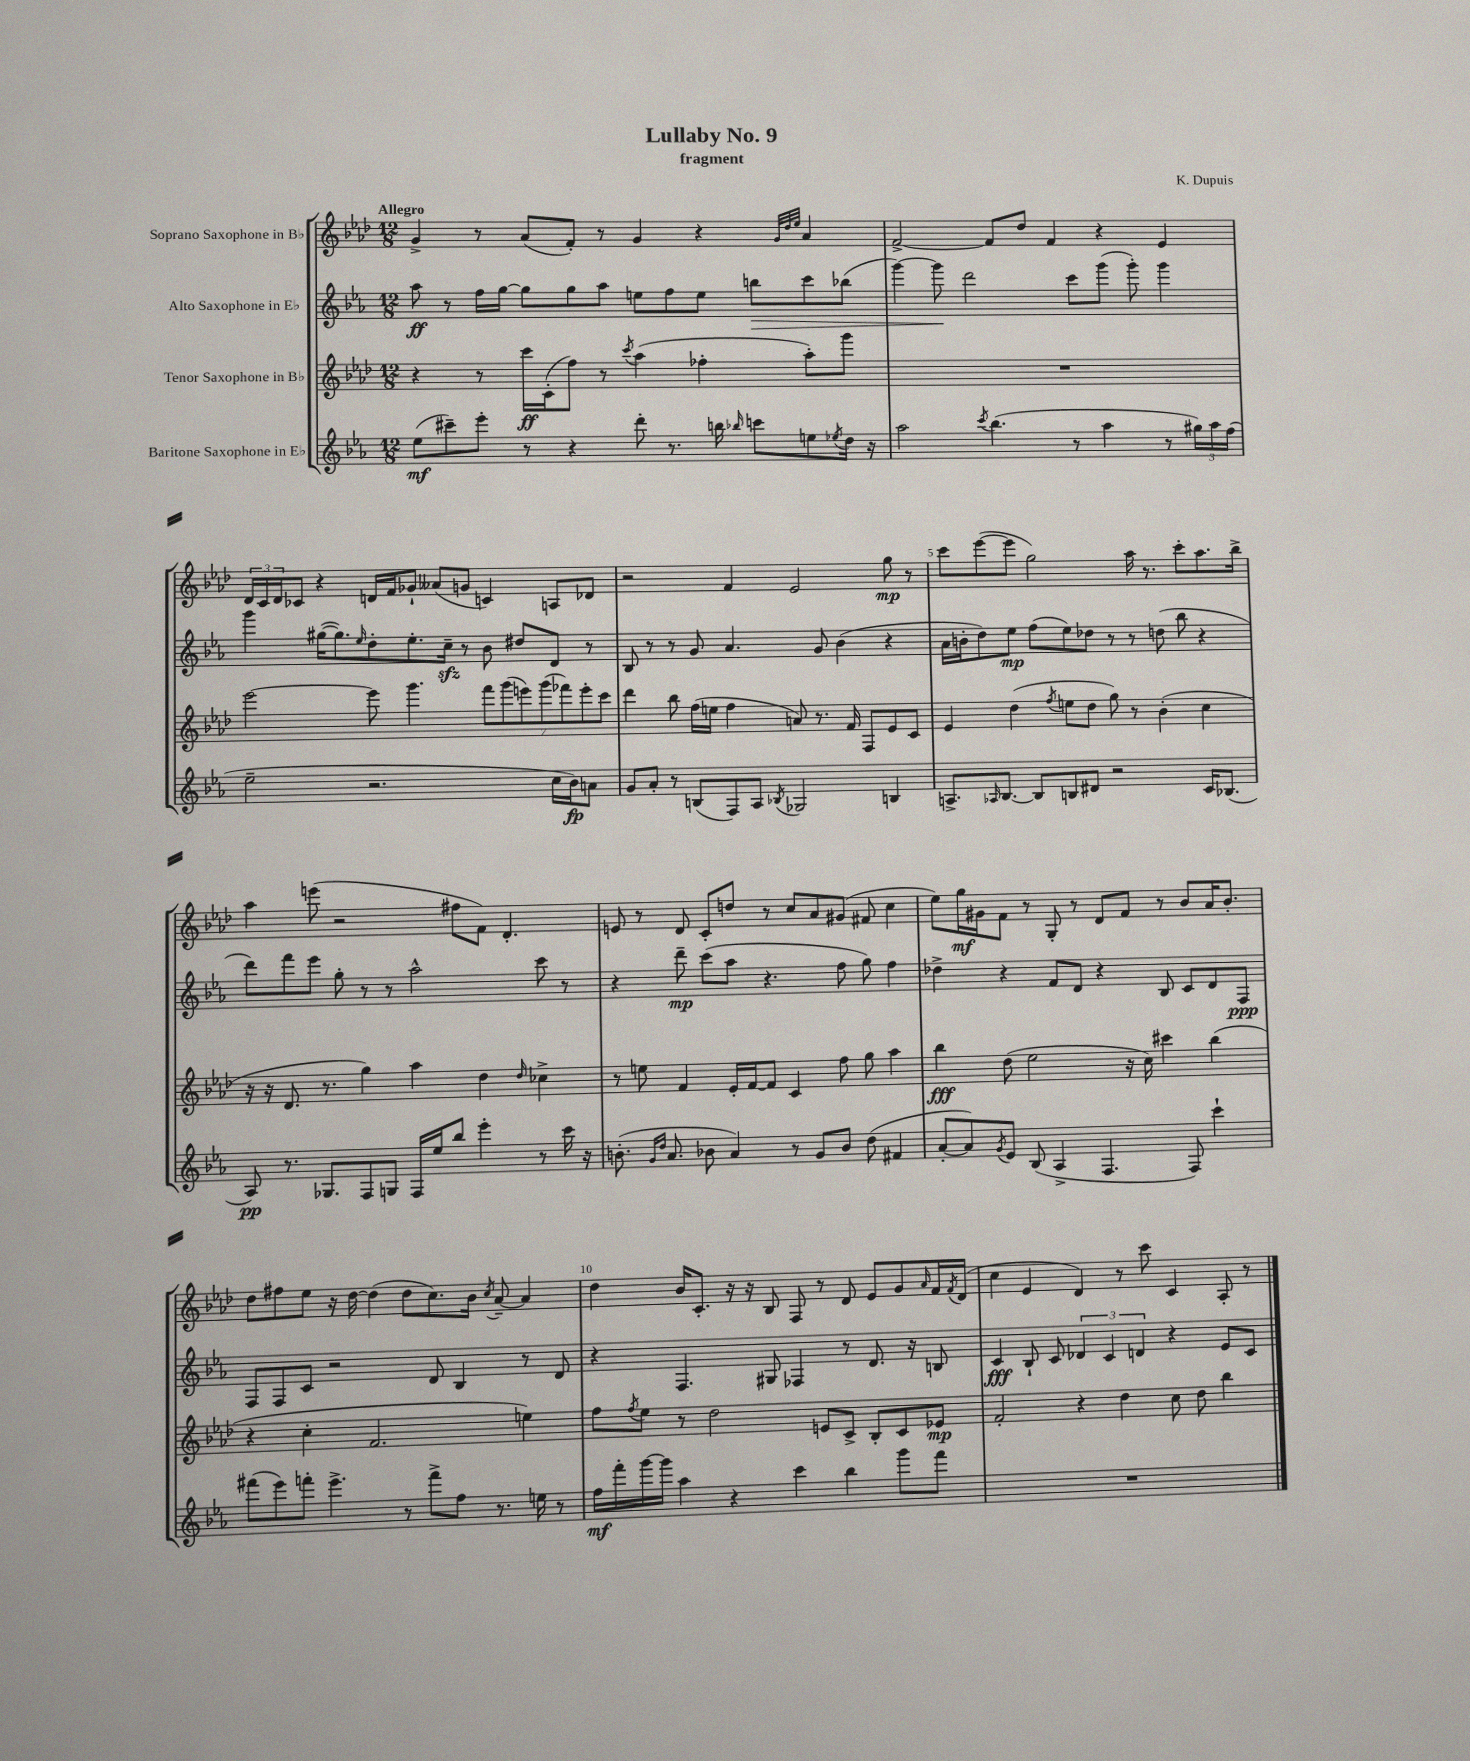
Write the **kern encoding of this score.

**kern	**dynam	**kern	**dynam	**kern	**dynam	**kern	**dynam
*part4	*part4	*part3	*part3	*part2	*part2	*part1	*part1
*staff4	*staff4	*staff3	*staff3	*staff2	*staff2	*staff1	*staff1
*I"Baritone Saxophone in E♭	*	*I"Tenor Saxophone in B♭	*	*I"Alto Saxophone in E♭	*	*I"Soprano Saxophone in B♭	*
*clefG2	*	*clefG2	*	*clefG2	*	*clefG2	*
*k[b-e-a-]	*	*k[b-e-a-d-]	*	*k[b-e-a-]	*	*k[b-e-a-d-]	*
*M12/8	*	*M12/8	*	*M12/8	*	*M12/8	*
=1	=1	=1	=1	=1	=1	=1	=1
!	!	!	!	!	!	!LO:TX:a:B:t=Allegro	!
(8ee-\L	mf	4r	.	8aa-\	ff	4g^/	.
8ccc#X~\)	.	.	.	8r	.	.	.
8eee-'\J	.	8r	.	16ff\LL	.	8r	.
.	.	.	.	[16gg\JJ	.	.	.
8r	.	16ccc\LL	ff	8gg\L]	.	(8a-/L	.
.	.	(16c'\J	.	.	.	.	.
4r	.	8ff\J)	.	8gg\	.	8f'/J)	.
.	.	8r	.	8aa-\J	.	8r	.
.	.	8qccc/	.	.	.	.	.
8ddd'\	.	(4aa-\	.	8een\L	.	4g/	.
8.r	.	.	.	8ff\	.	.	.
.	.	4ff-X'\	.	8ee\J	.	4r	.
16bbn\	.	.	.	.	.	.	.
16qqbb-X/	.	.	.	.	.	.	.
!	!	!	!	!	!LO:HP:b	!	!
8cccn\L	.	.	.	8bbn\L	>	.	.
.	.	.	.	.	.	32qqg/LLL	.
.	.	.	.	.	.	32qqdd-/	.
.	.	.	.	.	.	32qqee-/JJJ	.
8een\	.	8aa-'\L)	.	8ccc\	.	4a-/	.
8qee-X/	.	.	.	.	.	.	.
16dd\Jk	.	8ggg\J	.	(8bb-X\J	.	.	.
16r	.	.	.	.	.	.	.
=2	=2	=2	=2	=2	=2	=2	=2
2aa-\	.	1.r	.	[4ggg\)	.	[2f^/	.
.	.	.	.	8ggg\]	.	.	.
.	.	.	.	2ddd\	]	.	.
8qccc/	.	.	.	.	.	.	.
(4.bb-\	.	.	.	.	.	8f/L]	.
.	.	.	.	.	.	8dd-/J	.
.	.	.	.	.	.	4f/	.
8r	.	.	.	8ccc\L	.	.	.
4aa-\	.	.	.	(8ggg\J	.	4r	.
.	.	.	.	8ggg'\)	.	.	.
8r	.	.	.	4ggg\	.	4e-/	.
24gg#X\LL)	.	.	.	.	.	.	.
24aa-\	.	.	.	.	.	.	.
(24ff\JJ	.	.	.	.	.	.	.
!!LO:LB:g=z
=3	=3	=3	=3	=3	=3	=3	=3
2ee-~\	.	[2eee-\	.	4ggg\	.	24d-/LL	.
.	.	.	.	.	.	24c/	.
.	.	.	.	.	.	24d-/J	.
.	.	.	.	.	.	8c-X/J	.
.	.	.	.	([16gg#X\KL	.	4r	.
.	.	.	.	8.gg#\])	.	.	.
.	.	.	.	16qqee-/	.	.	.
2.r	.	8eee-\]	.	8dd'\	.	16dn/LL	.
.	.	.	.	.	.	16f/J	.
.	.	4.ggg\	.	8.ee-'\	.	8g-X`/J	.
.	.	.	.	.	.	(8a--X/L	.
.	.	.	.	16cczz~\Jk	.	.	.
.	.	.	.	8r	.	8gn/J	.
.	.	14fff\L	.	8b-\	.	4cn/)	.
.	.	(14ggg\	.	.	.	.	.
.	.	.	.	8dd#X/L	.	.	.
.	.	14eeen\)	.	.	.	.	.
.	.	(14ggg\	.	.	.	.	.
16cc\LL	.	.	.	8d/J	.	8An/L	.
.	.	14fff-X\)	.	.	.	.	.
16b-\J)	fp	.	.	.	.	.	.
.	.	14eee'\	.	.	.	.	.
8an\J	.	.	.	8r	.	8d-X/J	.
.	.	14ccc\J	.	.	.	.	.
=4	=4	=4	=4	=4	=4	=4	=4
8g/L	.	4ddd-\	.	8B-/	.	2r	.
8a-'/J	.	.	.	8r	.	.	.
8r	.	8bb-\	.	8r	.	.	.
(8Bn/L	.	(16ff\LL	.	8g/	.	.	.
.	.	16een\JJ	.	.	.	.	.
8F/)	.	4ff\	.	4.a-/	.	4f/	.
8A-/J	.	.	.	.	.	.	.
8qB-X/	.	.	.	.	.	.	.
2G-X/	.	8an/)	.	.	.	2e-/	.
.	.	8.r	.	8g/	.	.	.
.	.	.	.	(4b-\	.	.	.
.	.	16f/	.	.	.	.	.
.	.	8F/L	.	.	.	.	.
4Bn/	.	8e-/	.	4r	.	8gg\	mp
.	.	8c/J	.	.	.	8r	.
=5	=5	=5	=5	=5	=5	=5	=5
8.An^/L	.	4e-/	.	16a-\LL	.	8ccc\L	.
.	.	.	.	16bn'\J	.	.	.
.	.	.	.	8dd\)	.	([8eee-\	.
16qqA-X/	.	.	.	.	.	.	.
[8.B-/J	.	.	.	.	.	.	.
.	.	(4dd-\	.	8ee-\J	mp	8eee-\J]	.
8B-/L]	.	.	.	(8ff\L	.	2gg\)	.
.	.	8qff/	.	.	.	.	.
8Bn/	.	8een\L	.	8ee-\)	.	.	.
8d#X/J	.	8dd-\J	.	8dd-X\J	.	.	.
2r	.	8gg\)	.	8r	.	.	.
.	.	8r	.	8r	.	16aa-\	.
.	.	.	.	.	.	8.r	.
.	.	(4b-'\	.	(8ddn\	.	.	.
.	.	.	.	8bb-\	.	8ccc'\L	.
16c/KL	.	4cc\	.	4r	.	8.aa-\	.
(8.B-X/J	.	.	.	.	.	.	.
.	.	.	.	.	.	16bb-^\Jk	.
!!LO:LB:g=z
=6	=6	=6	=6	=6	=6	=6	=6
8A-/)	pp	16r	.	8ddd\L)	.	4aa-\	.
.	.	16r	.	.	.	.	.
8.r	.	8.d-/	.	8fff\	.	.	.
.	.	.	.	8eee-\J	.	(8eeen\	.
8.G-X/L	.	8.r	.	.	.	.	.
.	.	.	.	8gg'\	.	2r	.
8F/	.	4gg\)	.	8r	.	.	.
8Gn/J	.	.	.	8r	.	.	.
16F/LL	.	4aa-\	.	2aa-^^\	.	.	.
16ee-/J	.	.	.	.	.	.	.
8bb-/J	.	.	.	.	.	8ff#X\L	.
4eee-'\	.	4dd-\	.	.	.	8f\J)	.
.	.	.	.	.	.	4.d-'/	.
.	.	16qqdd-/	.	.	.	.	.
8r	.	4cc-X^\	.	8ccc\	.	.	.
16ccc\	.	.	.	8r	.	.	.
16r	.	.	.	.	.	.	.
=7	=7	=7	=7	=7	=7	=7	=7
(8.bn'\	.	8r	.	4r	.	8en/	.
.	.	8een\	.	.	.	8r	.
16qqg/LL	.	.	.	.	.	.	.
16qqdd/JJ	.	.	.	.	.	.	.
8.a-/	.	.	.	.	.	.	.
.	.	4f/	.	8ddd~\	mp	8d-/	.
8b-X\	.	.	.	(8ccc\L	.	8c'/L	.
4a-/)	.	16e-'/LL	.	8aa-\J	.	8ddn/J	.
.	.	[16f/J	.	.	.	.	.
.	.	8f/J]	.	4.r	.	8r	.
8r	.	4c/	.	.	.	8cc/L	.
8g/L	.	.	.	.	.	8a-/	.
8b-/J	.	8ff\	.	8ff\	.	(8g#X/J	.
(8dd\	.	8gg\	.	8gg\)	.	8f#X/	.
4f#X/	.	4aa-\	.	4ff\	.	4cc\	.
=8	=8	=8	=8	=8	=8	=8	=8
[8a-'/L	.	4bb-\	fff	4dd-X^\	.	8ee-\L)	.
8a-/])	.	.	.	.	.	16gg\L	mf
.	.	.	.	.	.	16g#X\J	.
8qg/	.	.	.	.	.	.	.
8e-/J	.	(8dd-\	.	4r	.	8f\J	.
(8B-/	.	2ee-\	.	.	.	8r	.
4A-^/	.	.	.	8f/L	.	8G'/	.
.	.	.	.	8d/J	.	8r	.
4.F/	.	.	.	4r	.	8d-/L	.
.	.	16r	.	.	.	8f/J	.
.	.	16cc\)	.	.	.	.	.
.	.	4ccc#X\	.	8B-/	.	8r	.
8F/)	.	.	.	8c/L	.	8b-/L	.
4ccc`\	.	(4bb-\	.	8d/	.	16a-/K	.
.	.	.	.	.	.	8.b-'/J	.
.	.	.	.	8F/J	ppp	.	.
!!LO:LB:g=z
=9	=9	=9	=9	=9	=9	=9	=9
(8fff#X\L	.	4r	.	8F/L	.	8dd-\L	.
8eee-\)	.	.	.	8F/	.	8ff#X\	.
8fffn'\J	.	4cc'\	.	8c/J	.	8ee-\J	.
4.eee-^\	.	.	.	2r	.	16r	.
.	.	.	.	.	.	[16dd-\	.
.	.	2.f/	.	.	.	(4dd-\]	.
8r	.	.	.	.	.	8dd-\L	.
8fff^\L	.	.	.	8d/	.	8.cc\)	.
8ff\J	.	.	.	4B-/	.	.	.
.	.	.	.	.	.	16b-\Jk	.
.	.	.	.	.	.	8qcc/	.
8.r	.	.	.	.	.	[8a-~/	.
.	.	4een\)	.	8r	.	4a-/]	.
16een\	.	.	.	.	.	.	.
8r	.	.	.	8d/	.	.	.
=10	=10	=10	=10	=10	=10	=10	=10
16ff\LL	mf	8ff\L	.	4r	.	4dd-\	.
16fff'\	.	.	.	.	.	.	.
.	.	8qff/	.	.	.	.	.
[16ggg\	.	8ee-\J	.	.	.	.	.
16ggg\JJ]	.	.	.	.	.	.	.
4aa-\	.	8r	.	4.F/	.	16b-/KL	.
.	.	.	.	.	.	8.c'/J	.
.	.	2dd-\	.	.	.	.	.
4r	.	.	.	.	.	16r	.
.	.	.	.	.	.	16r	.
.	.	.	.	8G#X/	.	8B-/	.
4ccc\	.	.	.	4F-X/	.	8F/	.
.	.	8en/L	.	.	.	8r	.
4bb-\	.	8c^/J	.	8r	.	8d-/	.
.	.	8B-'/L	.	8.d/	.	8e-/L	.
8ggg\L	.	8c/	.	.	.	8g/	.
.	.	.	.	16r	.	.	.
.	.	.	.	.	.	16qqa-/	.
8fff\J	.	8e-X/J	mp	8Bn/	.	16f/L	.
.	.	.	.	.	.	8qf/	.
.	.	.	.	.	.	(16d-/JJ	.
=11	=11	=11	=11	=11	=11	=11	=11
1.r	.	2f'/	.	4c/	fff	4cc\	.
.	.	.	.	8B-`/	.	4e-/	.
.	.	.	.	8c/	.	.	.
.	.	4r	.	6d-X/	.	4d-/)	.
.	.	.	.	6c/	.	.	.
.	.	4dd-\	.	.	.	8r	.
.	.	.	.	6dn/	.	.	.
.	.	.	.	.	.	8ccc\	.
.	.	8cc\	.	4r	.	4c/	.
.	.	8dd-\	.	.	.	.	.
.	.	4bb-\	.	8e-/L	.	8A-'/	.
.	.	.	.	8c/J	.	8r	.
==	==	==	==	==	==	==	==
*-	*-	*-	*-	*-	*-	*-	*-
